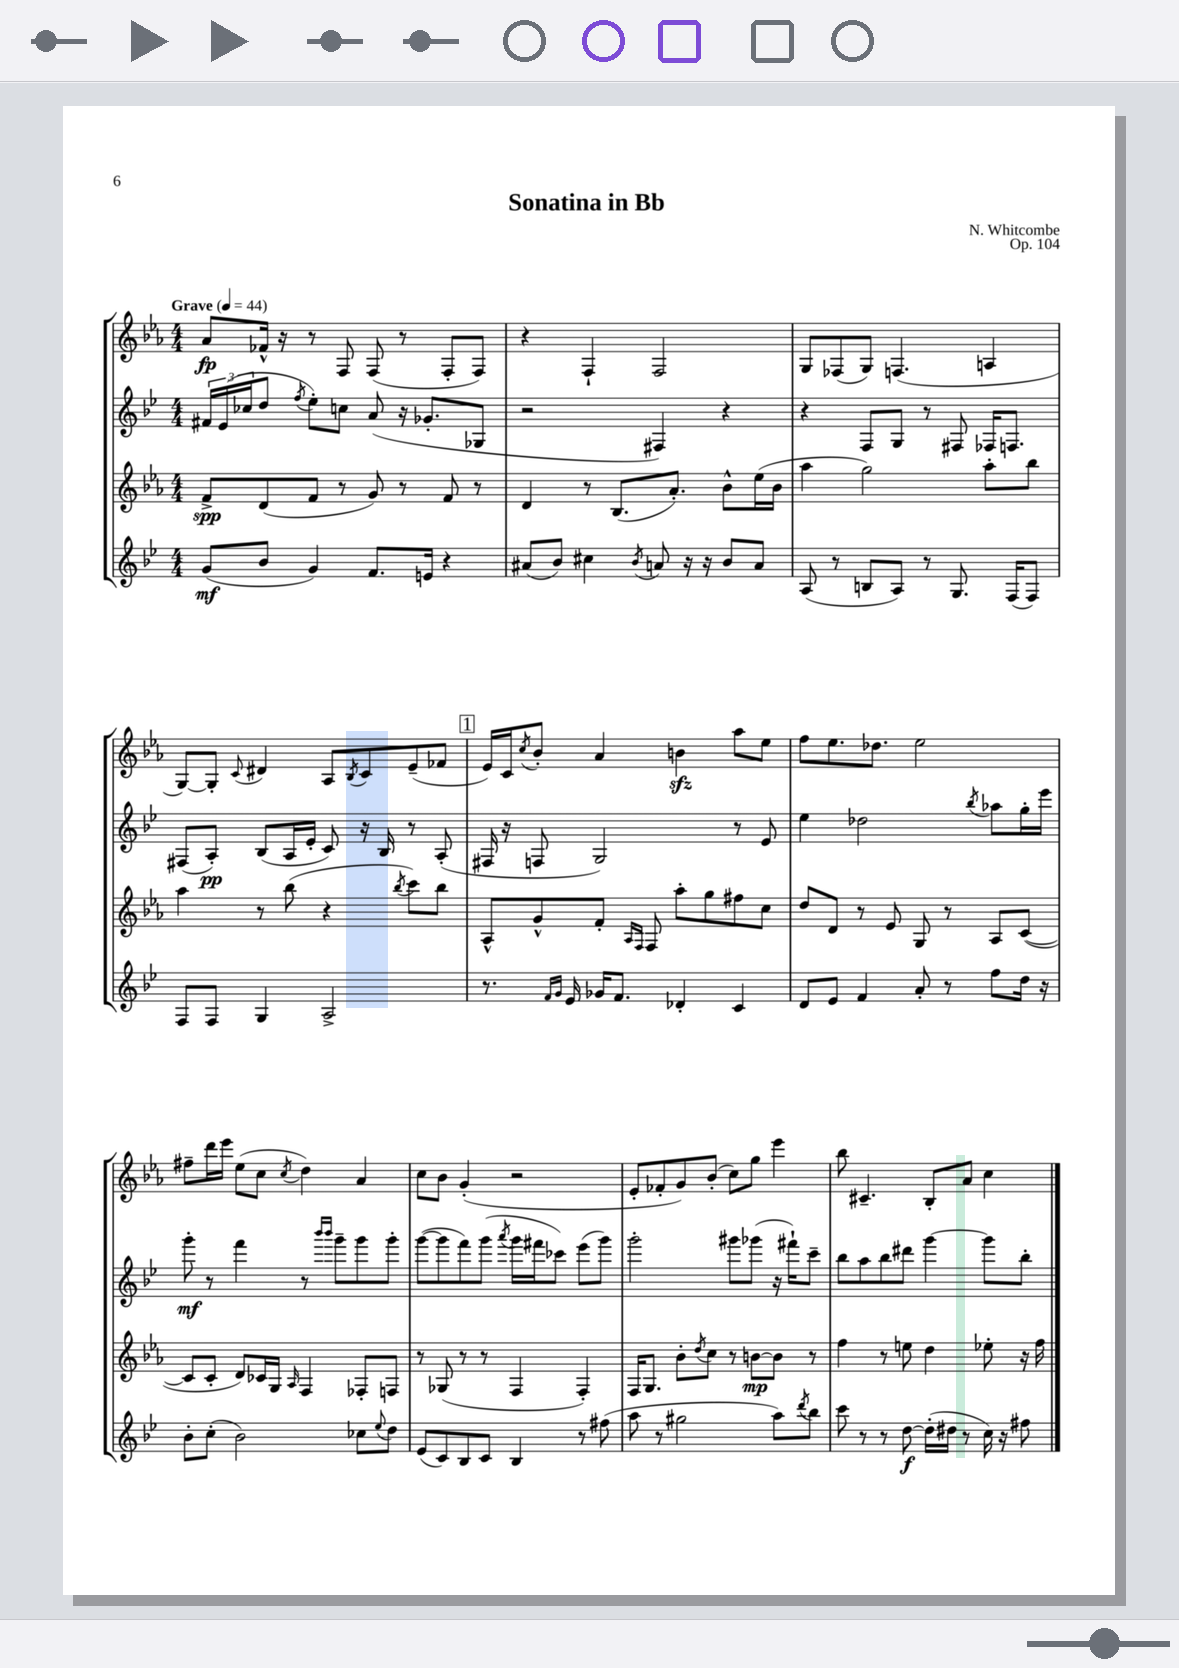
\header { title = "Sonatina in Bb" composer = "N. Whitcombe" opus = "Op. 104" }
<<
\new StaffGroup <<
\new Staff = "s0" {
    \clef treble \key ees \major \numericTimeSignature \time 4/4 \tempo "Grave" 4 = 44
    aes'8\fp fes'16-^ r16 r8 f8 f8( r8 f8-. f8) |
    r4 f4-! f2 |
    g8 fes8( g8) f4.( a4 |
    g8~) g8-. \appoggiatura { c'8 } dis'4 aes8 \acciaccatura { bes8 } c'8 ees'8--( fes'8 |
    \mark \markup { \box "1" } ees'16) c'16 \acciaccatura { c''8 } bes'8-. aes'4 b'4\sfz aes''8 ees''8 |
    f''8 ees''8. des''8. ees''2 |
    fis''8-- d'''16 ees'''16 ees''8( c''8 \acciaccatura { c''8 } d''4) aes'4 |
    c''8 bes'8 g'4-.( r2 |
    ees'8-. fes'8-. g'8) bes'8-.( c''8) g''8 ees'''4 |
    bes''8 cis'4.-- bes8-. aes'8 c''4 \bar "|." |
}
\new Staff = "s1" {
    \clef treble \key bes \major \numericTimeSignature \time 4/4
    \tuplet 3/2 { fis'16 ees'16( ces''16 } d''8 \acciaccatura { f''8 } ees''8-.) c''8 a'8( r16 ges'8.-. ges8 |
    r2 fis4) r4 |
    r4 f8 g8 r8 fis8 fes16 f8. |
    fis8( a8-.\pp) bes8( a16 ees'16-. c'8) r16 bes16 r8 a8-.( |
    \mark \markup { \box "1" } fis16 r16 f8 g2) r8 ees'8 |
    ees''4 des''2 \acciaccatura { bes''8 } aes''8 g''16-. ees'''16 |
    g'''8-.\mf r8 f'''4 r8 \grace { bes'''16 bes'''16 } g'''8-- g'''8 g'''8-. |
    g'''8~( g'''8 f'''8) g'''8( \acciaccatura { a'''8 } g'''16 fis'''16 ces'''8) ees'''8( g'''8) |
    g'''2-. gis'''8 ges'''8( r16 fis'''16-!) c'''8-- |
    bes''8 a''8 bes''8 dis'''8 g'''4~ g'''8 bes''8-. \bar "|." |
}
\new Staff = "s2" {
    \clef treble \key ees \major \numericTimeSignature \time 4/4
    f'8->\spp d'8( f'8 r8 g'8) r8 f'8 r8 |
    d'4 r8 bes8.( aes'8.-.) bes'8-^ ees''16( bes'16 |
    aes''4 g''2) aes''8-. bes''8 |
    aes''4 r8 bes''8( r4 \acciaccatura { bes''8 } c'''8) bes''8 |
    \mark \markup { \box "1" } aes8-^ g'8-^ f'8-. \grace { aes16 f16 } f8 aes''8-. g''8 fis''8 c''8 |
    d''8 d'8 r8 ees'8 g8 r8 aes8 c'8~( |
    c'8 c'8-. d'8) ces'16 g16 \grace { aes16 } f4 fes8-. f8 |
    r8 ges8( r8 r8 f4 f4-.) |
    f16 g8. bes'8-. \acciaccatura { d''8 } c''8 r8 b'8~\mp b'8 r8 |
    f''4 r8 e''8 d''4 ees''8-. r16 f''16 \bar "|." |
}
\new Staff = "s3" {
    \clef treble \key bes \major \numericTimeSignature \time 4/4
    g'8\mf( bes'8 g'4) f'8. e'16 r4 |
    ais'8( bes'8) cis''4 \acciaccatura { bes'8 } a'8 r16 r16 bes'8 a'8 |
    a8( r8 b8 a8) r8 g8. f16( f8) |
    f8 f8 g4 a2-> |
    \mark \markup { \box "1" } r8. \grace { f'16 g'16 } ees'16 ges'16 f'8. des'4-. c'4 |
    d'8 ees'8 f'4 a'8-. r8 f''8 d''16 r16 |
    bes'8-. c''8-.( bes'2) ces''8 \appoggiatura { ees''8 } d''8 |
    ees'8( c'8) bes8 c'8 bes4 r8 fis''8( |
    a''8 r8 gis''2 a''8) \acciaccatura { d'''8 } bes''8 |
    c'''8 r8 r8 d''8~\f d''16-.( dis''16 r8 c''16) r16 fis''8 \bar "|." |
}
>>
>>
\layout { \context { \Score \remove "Bar_number_engraver" } }
